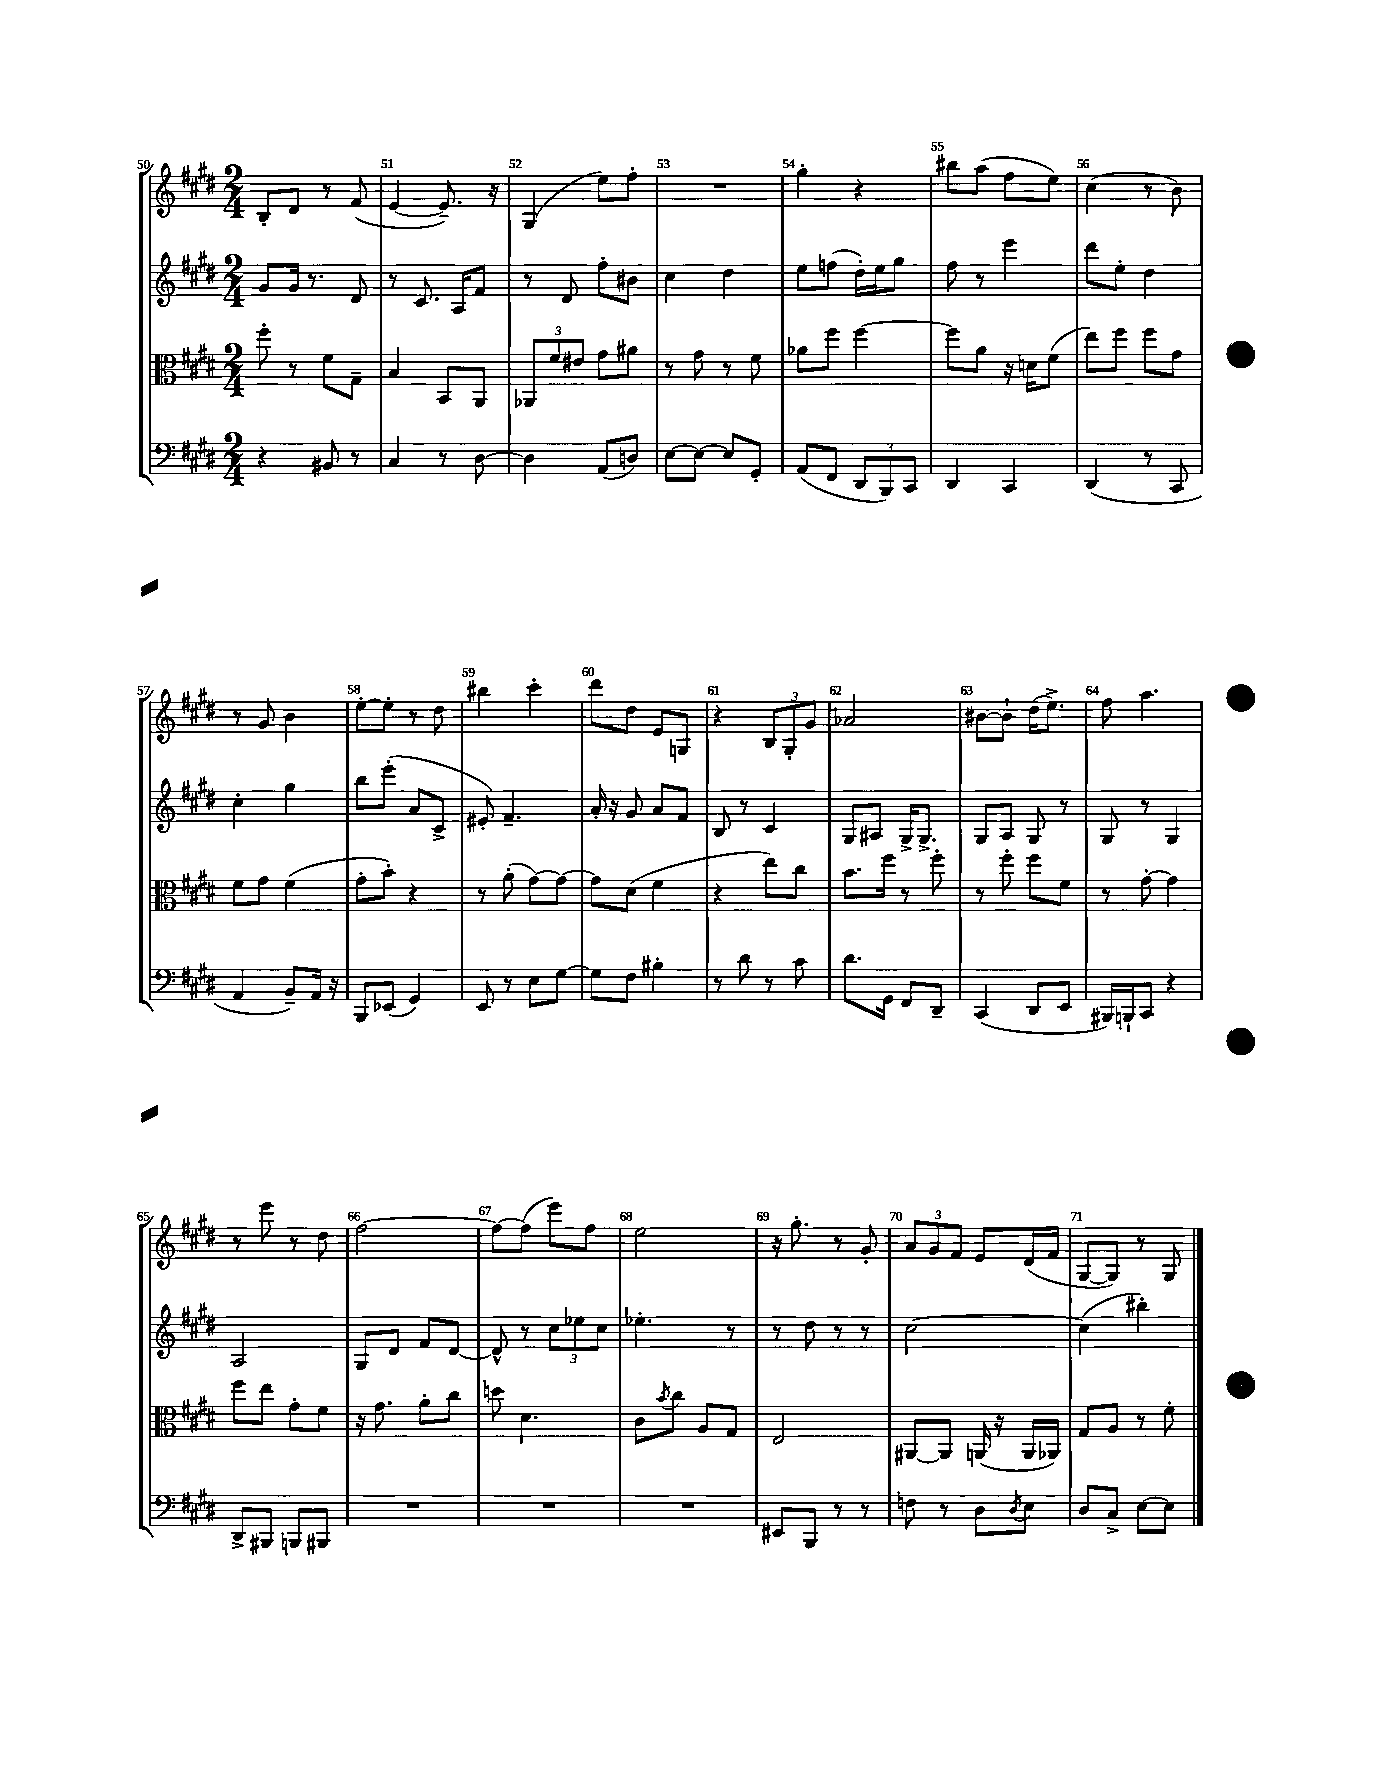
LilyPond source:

<<
\new StaffGroup <<
\new Staff = "s0" {
    \clef treble \key e \major \numericTimeSignature \time 2/4
    b8-. dis'8 r8 fis'8( |
    e'4~ e'8.--) r16 |
    gis4( e''8) fis''8-. |
    R2 |
    gis''4-. r4 |
    bis''8 a''8( fis''8 e''8) |
    cis''4( r8 b'8) |
    r8 gis'8 b'4 |
    e''8~-. e''8-. r8 dis''8 |
    bis''4 cis'''4-. |
    dis'''8 dis''8 e'8 g8 |
    r4 \tuplet 3/2 { b8 gis8-. gis'8 } |
    aes'2 |
    bis'8~ bis'8-! dis''16( e''8.->) |
    fis''8 a''4. |
    r8 e'''8 r8 dis''8 |
    fis''2~ |
    fis''8~ fis''8( e'''8) fis''8 |
    e''2 |
    r16 gis''8.-. r8 gis'8-. |
    \tuplet 3/2 { a'8 gis'8 fis'8 } e'8 dis'16( fis'16 |
    gis8~ gis8) r8 gis8 \bar "|." |
}
\new Staff = "s1" {
    \clef treble \key e \major \numericTimeSignature \time 2/4
    gis'8 gis'16 r8. dis'8 |
    r8 cis'8. a16 fis'8 |
    r8 dis'8 fis''8-. bis'8 |
    cis''4 dis''4 |
    e''8 f''8( dis''16-.) e''16 gis''8 |
    fis''8 r8 e'''4 |
    dis'''8 e''8-. dis''4 |
    cis''4-. gis''4 |
    b''8 e'''8-.( a'8 cis'8-> |
    eis'8-.) fis'4.-- |
    a'16-. r16 gis'8 a'8 fis'8 |
    b8 r8 cis'4 |
    gis8 ais8 gis16-> gis8.-> |
    gis8 a8 gis8 r8 |
    gis8 r8 gis4 |
    a2 |
    gis8 dis'8 fis'8 dis'8~ |
    dis'8-^ r8 \tuplet 3/2 { cis''8 ees''8 cis''8 } |
    ees''4.-. r8 |
    r8 dis''8 r8 r8 |
    cis''2~ |
    cis''4( bis''4-.) \bar "|." |
}
\new Staff = "s2" {
    \clef alto \key e \major \numericTimeSignature \time 2/4
    fis''8-. r8 fis'8 gis8-- |
    b4 b,8 a,8 |
    \tuplet 3/2 { aes,8 fis'8 eis'8 } gis'8 ais'8 |
    r8 gis'8 r8 fis'8 |
    aes'8 fis''8 fis''4~ |
    fis''8 a'8 r16 d'16 fis'8( |
    e''8) fis''8 fis''8 gis'8 |
    fis'8 gis'8 fis'4( |
    gis'8-. b'8-.) r4 |
    r8 a'8-.( gis'8~) gis'8~ |
    gis'8 dis'8( fis'4 |
    r4 e''8) cis''8 |
    b'8. fis''16 r8 fis''8-. |
    r8 fis''8-. fis''8 fis'8 |
    r8 gis'8~-. gis'4 |
    fis''8 e''8 gis'8-. fis'8 |
    r16 gis'8. a'8-. cis''8 |
    d''8 dis'4. |
    cis'8 \acciaccatura { b'8 } cis''8 a8 gis8 |
    e2 |
    ais,8~ ais,8 a,16( r16 a,16 aes,16) |
    gis8 a8 r8 fis'8-. \bar "|." |
}
\new Staff = "s3" {
    \clef bass \key e \major \numericTimeSignature \time 2/4
    r4 bis,8 r8 |
    cis4 r8 dis8~ |
    dis4 a,8( d8) |
    e8~ e8~ e8 gis,8-. |
    a,8( fis,8 \tuplet 3/2 { dis,8 b,,8) cis,8 } |
    dis,4 cis,4 |
    dis,4( r8 cis,8 |
    a,4 b,8--) a,16 r16 |
    b,,8 ees,8( gis,4) |
    e,8 r8 e8 gis8~ |
    gis8 fis8 bis4-. |
    r8 dis'8 r8 cis'8 |
    dis'8. gis,16 fis,8 dis,8-- |
    cis,4( dis,8 e,8 |
    bis,,16) b,,16-! cis,8 r4 |
    dis,8-> bis,,8 b,,8 bis,,8 |
    R2 |
    R2 |
    R2 |
    eis,8 b,,8 r8 r8 |
    f8 r8 dis8 \acciaccatura { dis8 } e8 |
    dis8 cis8-> e8~ e8 \bar "|." |
}
>>
>>
\layout { \context { \Score currentBarNumber = #50 \override BarNumber.break-visibility = ##(#f #t #t) barNumberVisibility = #all-bar-numbers-visible } }
